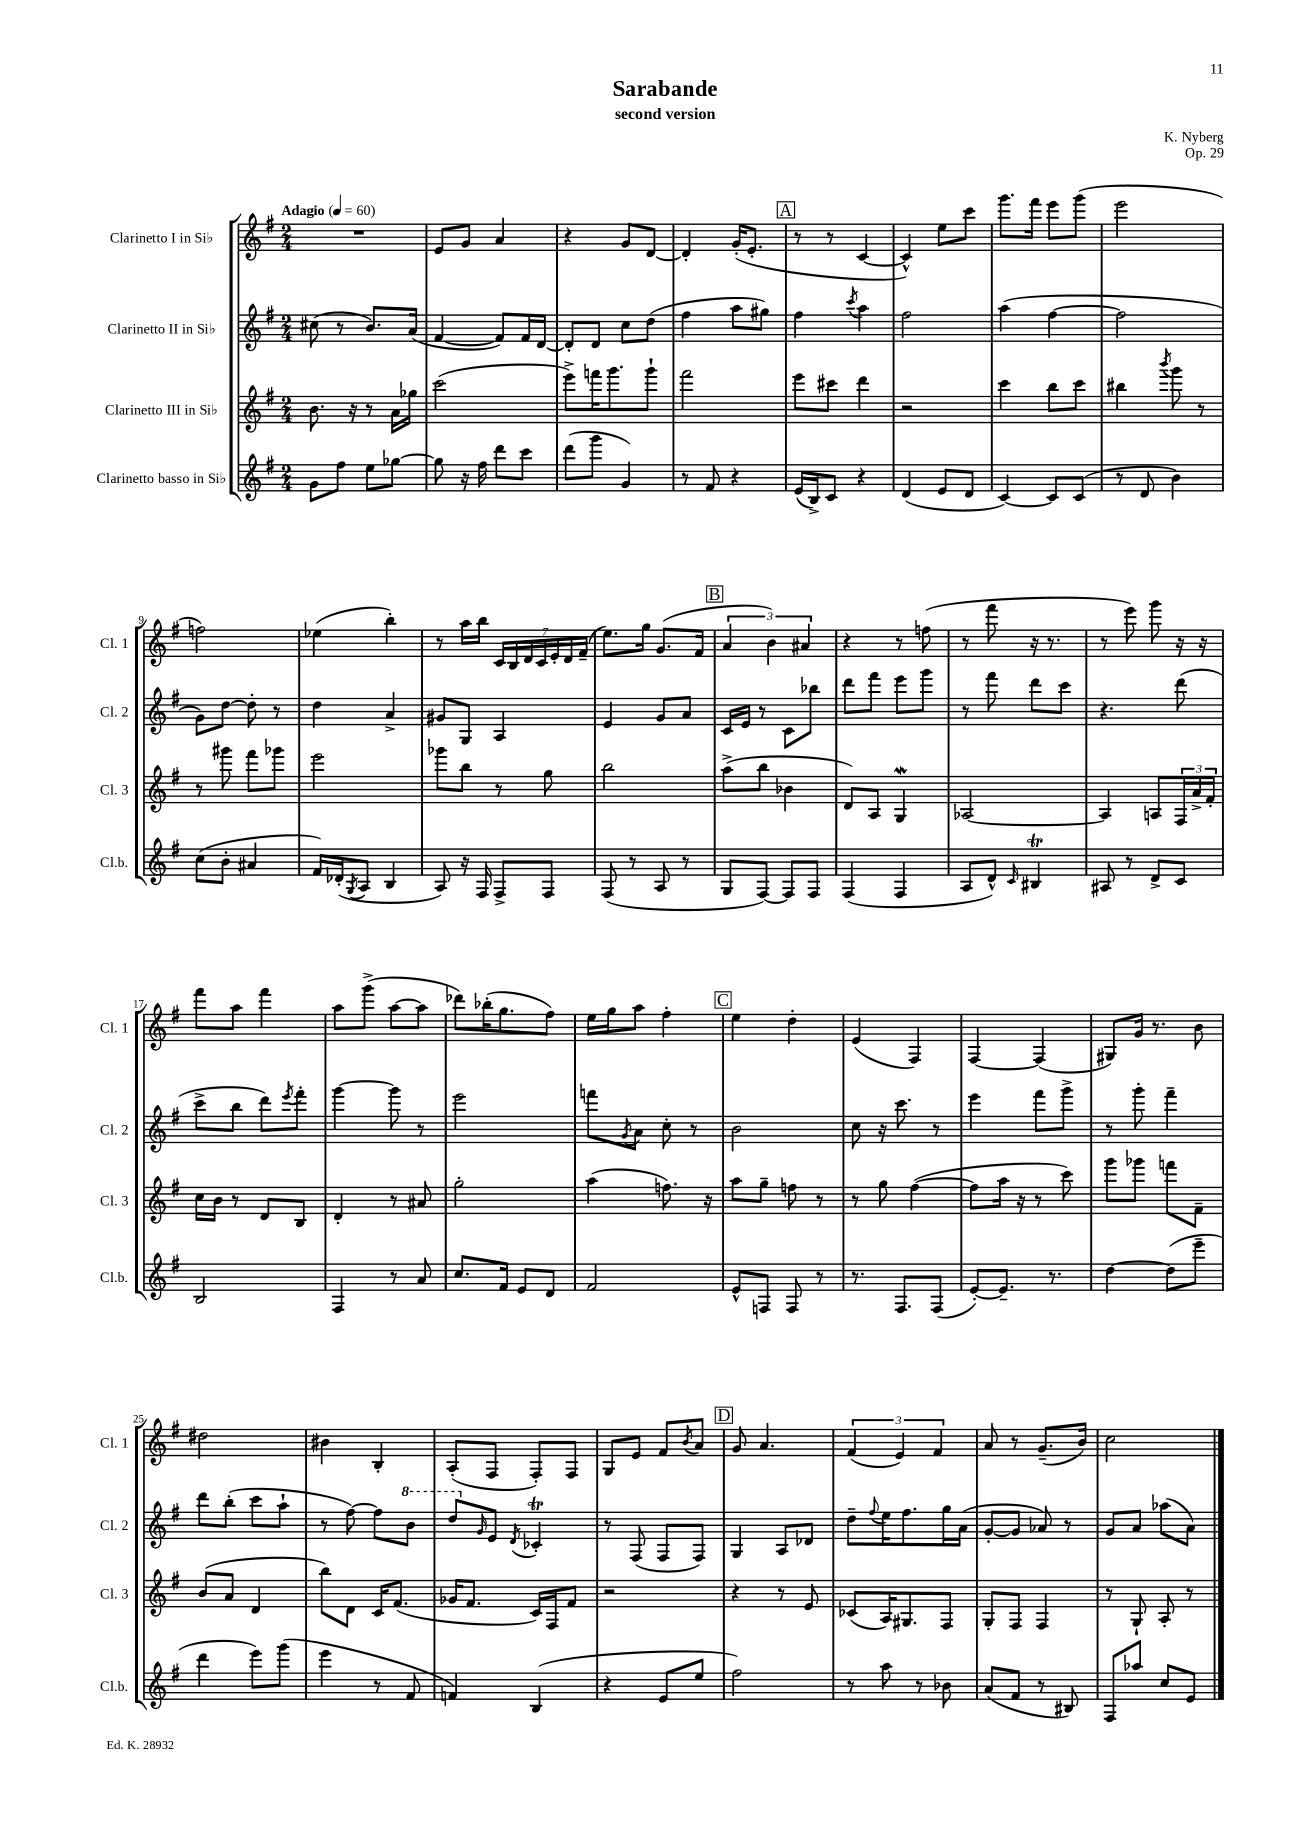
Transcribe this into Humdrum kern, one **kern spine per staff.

**kern	**kern	**kern	**kern
*staff4	*staff3	*staff2	*staff1
*clefG2	*clefG2	*clefG2	*clefG2
*k[f#]	*k[f#]	*k[f#]	*k[f#]
*M2/4	*M2/4	*M2/4	*M2/4
*MM60	*MM60	*MM60	*MM60
8g	8.b	(8cc#	2r
8ff#	.	8r	.
.	16r	.	.
8ee	8r	8.b)	.
[8gg-	16a	.	.
.	16gg-	(16a	.
=	=	=	=
8gg-]	(2ccc	[4f#	8e
16r	.	.	8g
16ff#	.	.	.
8ddd	.	8f#])	4a
8ccc	.	16f#	.
.	.	[16d	.
=	=	=	=
(8ddd	8eee^)	8d']	4r
8ggg	16fff	8d	.
.	8.ggg	.	.
4g)	.	8cc	8g
.	8ggg`	(8dd	[8d
=	=	=	=
8r	2fff#	4ff#	4d']
8f#	.	.	.
4r	.	8aa	(16g'
.	.	.	8.e'
.	.	8gg#)	.
=	=	=	=
(16e	8eee	4ff#	8r
16B^)	.	.	.
8c	8ccc#	.	8r
.	.	8qccc	.
4r	4ddd	4aa	[4c
=	=	=	=
(4d	2r	2ff#	4c^^])
8e	.	.	8ee
8d	.	.	8ccc
=	=	=	=
[4c)	4ccc	(4aa	8.ggg
.	.	.	16fff#
8c]	8bb	[4ff#	8eee
(8c	8ccc	.	(8ggg
=	=	=	=
8r	4bb#	2ff#]	2eee
8d	.	.	.
.	8qbbb	.	.
4b)	8ggg	.	.
.	8r	.	.
=	=	=	=
(8cc	8r	8g)	2ff)
8b'	8ggg#	[8dd	.
4a#	8fff#	8dd']	.
.	8ggg-	8r	.
=	=	=	=
16f#)	2eee	4dd	(4ee-
(16d-'	.	.	.
8qG	.	.	.
8A	.	.	.
4B	.	4a^	4bb')
=	=	=	=
8A)	8ggg-	8g#	8r
16r	8bb	8G	16aa
16F#	.	.	16bb
8F#^	8r	4A	28c
.	.	.	28B
.	.	.	28d
.	.	.	28c
8F#	8gg	.	.
.	.	.	28e'
.	.	.	28d
.	.	.	(28f#~
=	=	=	=
(8F#	2bb	4e	8.ee)
8r	.	.	.
.	.	.	16gg
8A	.	8g	(8.g
8r	.	8a	.
.	.	.	16f#
=	=	=	=
8G	(8aa^	16c	6a
.	.	16e	.
[8F#)	8bb	8r	.
.	.	.	6b)
8F#]	4b-	8c	.
.	.	.	6a#
8F#	.	8bb-	.
=	=	=	=
(4F#	8d)	8ddd	4r
.	8A	8fff#	.
4F#	4G	8eee	8r
.	.	8ggg	(8ff
=	=	=	=
8A	[2A-	8r	8r
8d^^)	.	8fff#	8fff#
16qqc	.	.	.
4B#	.	8ddd	16r
.	.	.	8.r
.	.	8ccc	.
=	=	=	=
8A#	4A-]	4.r	8r
8r	.	.	8eee)
8d^	8A	.	8ggg
8c	24F#	(8ddd	16r
.	24a^	.	.
.	.	.	16r
.	24f#'	.	.
=	=	=	=
2B	16cc	8ccc^	8fff#
.	16b	.	.
.	8r	8bb	8aa
.	8d	8ddd)	4fff#
.	.	8qeee	.
.	8B	8fff#'	.
=	=	=	=
4F#	4d'	[4ggg	8aa
.	.	.	(8ggg^
8r	8r	8ggg]	[8aa
8a	8a#	8r	8aa]
=	=	=	=
8.cc	2gg'	2eee	8ddd-)
.	.	.	(16bb-'
16f#	.	.	8.gg
8e	.	.	.
8d	.	.	8ff#)
=	=	=	=
2f#	(4aa	8fff	16ee
.	.	.	16gg
.	.	8qg	.
.	.	8a	8aa
.	8.ff)	8cc'	4ff#'
.	.	8r	.
.	16r	.	.
=	=	=	=
8e^^	8aa	2b	4ee
8F	8gg~	.	.
8F	8ff	.	4dd'
8r	8r	.	.
=	=	=	=
8.r	8r	8cc	(4e
.	8gg	16r	.
8.F#	.	8.ccc	.
.	([4ff#	.	4F#)
(8F#	.	8r	.
=	=	=	=
[8e')	8ff#]	4eee	[4F#
8.e~]	16aa	.	.
.	16r	.	.
.	8r	8fff#	(4F#]
8.r	.	.	.
.	8ccc)	8ggg^	.
=	=	=	=
[4dd	8ggg	8r	8G#)
.	8ggg-	8ggg'	16g
.	.	.	8.r
(8dd]	8fff	4fff#~	.
8eee~	8f#~	.	8b
=	=	=	=
4ddd	(8b	8ddd	2dd#
.	8a	(8bb'	.
8eee)	4d	8ccc	.
(8ggg	.	8aa`	.
=	=	=	=
4eee	8bb)	8r	4b#
.	8d	[8ff#)	.
8r	16c	8ff#]	4B'
.	(8.f#	.	.
8f#	.	8bb	.
=	=	=	=
4f)	16g-	8ddd	(8A'
.	8.f#	.	.
.	.	16qqg	.
.	.	8e	8F#
.	.	8qd	.
(4B	16c)	4c-'	8F#')
.	16F#	.	.
.	8f#	.	8F#
=	=	=	=
4r	2r	8r	8G
.	.	(8F#	8e
8e	.	8F#	8f#
.	.	.	8qb
8ee	.	8F#)	8a
=	=	=	=
2ff#)	4r	4G	8g
.	.	.	4.a
.	8r	8A	.
.	8e	8d-	.
=	=	=	=
8r	(8c-	8dd~	(6f#
.	.	8qqff#	.
8aa	16A)	16ee	.
.	.	.	6e)
.	8.G#	8.ff#	.
8r	.	.	.
.	.	.	6f#
8b-	8F#	16gg	.
.	.	(16a	.
=	=	=	=
(8a	8G'	[8g'	8a
8f#	8F#	8g]	8r
8r	4F#	8a-)	(8.g~
8B#)	.	8r	.
.	.	.	16b)
=	=	=	=
8F#	8r	8g	2cc
8aa-	8G`	8a	.
8cc	8A'	(8aa-	.
8e	8r	8a)	.
==	==	==	==
*-	*-	*-	*-
